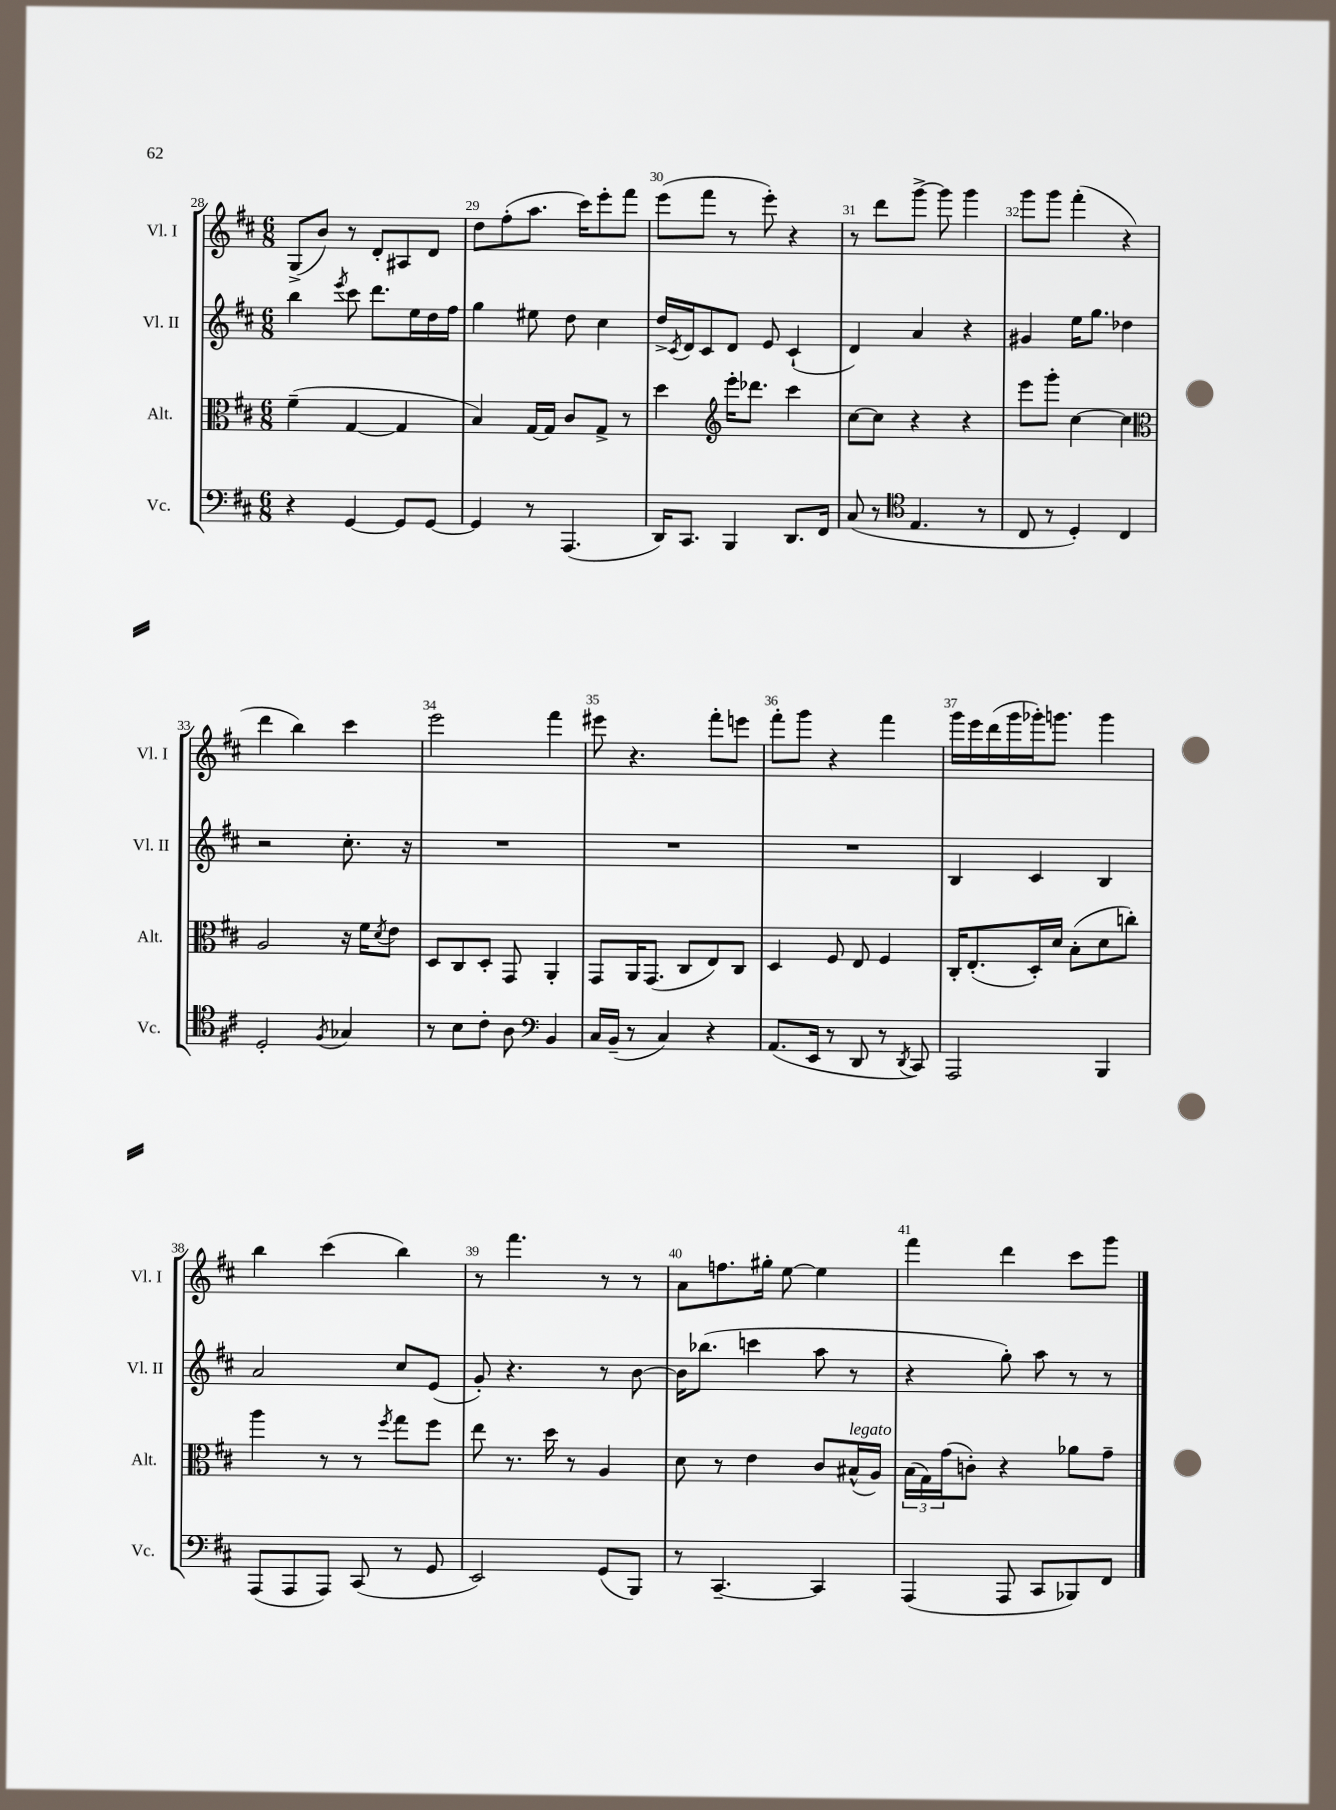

**kern	**kern	**kern	**kern
*staff4	*staff3	*staff2	*staff1
*clefF4	*clefC3	*clefG2	*clefG2
*k[f#c#]	*k[f#c#]	*k[f#c#]	*k[f#c#]
*M6/8	*M6/8	*M6/8	*M6/8
4r	(4f#~	4bb	(8G^
.	.	.	8b)
.	.	8qeee	.
[4GG	[4G	8ccc#	8r
.	.	8.ddd	8d'
8GG]	4G]	.	8A#
.	.	16ee	.
[8GG	.	16dd	8d
.	.	16ff#	.
=	=	=	=
4GG]	4B)	4gg	8dd
.	.	.	(8ff#'
8r	[16G	8ee#	8.aa
.	16G]	.	.
(4.AAA	8c#	8dd	.
.	.	.	16ccc#)
.	8G^	4cc#	8eee'
.	8r	.	8fff#
=	=	=	=
16DD)	4dd	16dd^	(8eee
.	.	8qc#	.
8.CC#	.	16d	.
.	.	8c#	8fff#
*	*clefG2	*	*
4BBB	16eee'	8d	8r
.	8.ddd-	.	.
.	.	8e	8eee')
8.DD	4ccc#	(4c#`	4r
16FF#	.	.	.
=	=	=	=
(8C#	[8cc#	4d)	8r
8r	8cc#]	.	8ddd
*clefC4	*	*	*
4.E	4r	4a	[8ggg^
.	.	.	8ggg]
.	4r	4r	4ggg
8r	.	.	.
=	=	=	=
8C#	8eee	4g#	8ggg
8r	8ggg'	.	8ggg
4D')	[4cc#	16ee	(4fff#'
.	.	8.gg	.
4C#	4cc#]	4dd-	4r
=	=	=	=
*	*clefC3	*	*
2D'	2A	2r	4ddd
.	.	.	4bb)
8qF#	.	.	.
4G-	16r	8.cc#'	4ccc#
.	16f#	.	.
.	8qd	.	.
.	8e	.	.
.	.	16r	.
=	=	=	=
8r	8D	2.r	2eee
8B	8C#	.	.
8c#'	8D'	.	.
8A	8GG	.	.
*clefF4	*	*	*
4BB	4AA'	.	4fff#
=	=	=	=
16C#	8GG	2.r	8eee#
(16BB~	.	.	.
8r	16AA	.	4.r
.	(8.GG	.	.
4C#)	.	.	.
.	8C#	.	.
4r	8E)	.	8fff#'
.	8C#	.	8eee
=	=	=	=
(8.AA	4D	2.r	8fff#'
.	.	.	8ggg
16EE	.	.	.
8r	8F#	.	4r
8DD	8E	.	.
8r	4F#	.	4fff#
8qDD	.	.	.
8CC#)	.	.	.
=	=	=	=
2AAA	16C#'	4B	16ggg
.	(8.E'	.	16eee
.	.	.	(16ddd
.	.	.	16ggg
.	16D')	4c#	16ggg-')
.	16d	.	8.ggg
.	(8B'	.	.
4BBB	8d	4B	4ggg
.	8cc')	.	.
=	=	=	=
(8AAA	4aa	2a	4bb
8AAA	.	.	.
8AAA)	8r	.	(4ccc#
(8CC#	8r	.	.
.	8qff#	.	.
8r	8gg	8cc#	4bb)
8GG	8ff#	(8e	.
=	=	=	=
2EE)	8ee	8g')	8r
.	8.r	4.r	4.fff#
.	16dd	.	.
.	8r	.	.
(8GG	4A	8r	8r
8BBB)	.	[8b	8r
=	=	=	=
8r	8d	16b]	8a
.	.	(8.bb-	.
[4.CC#~	8r	.	8.ff
.	4e	4ccc	.
.	.	.	16gg#'
.	.	.	[8ee
4CC#]	8c#	8aa	4ee]
.	(16B#^^	8r	.
.	16A)	.	.
=	=	=	=
(4AAA	(24B	4r	4fff#
.	24G)	.	.
.	(24g	.	.
.	8c')	.	.
8AAA	4r	8gg')	4ddd
8CC#	.	8aa	.
8BBB-)	8a-	8r	8ccc#
8FF#	8g~	8r	8ggg
==	==	==	==
*-	*-	*-	*-
